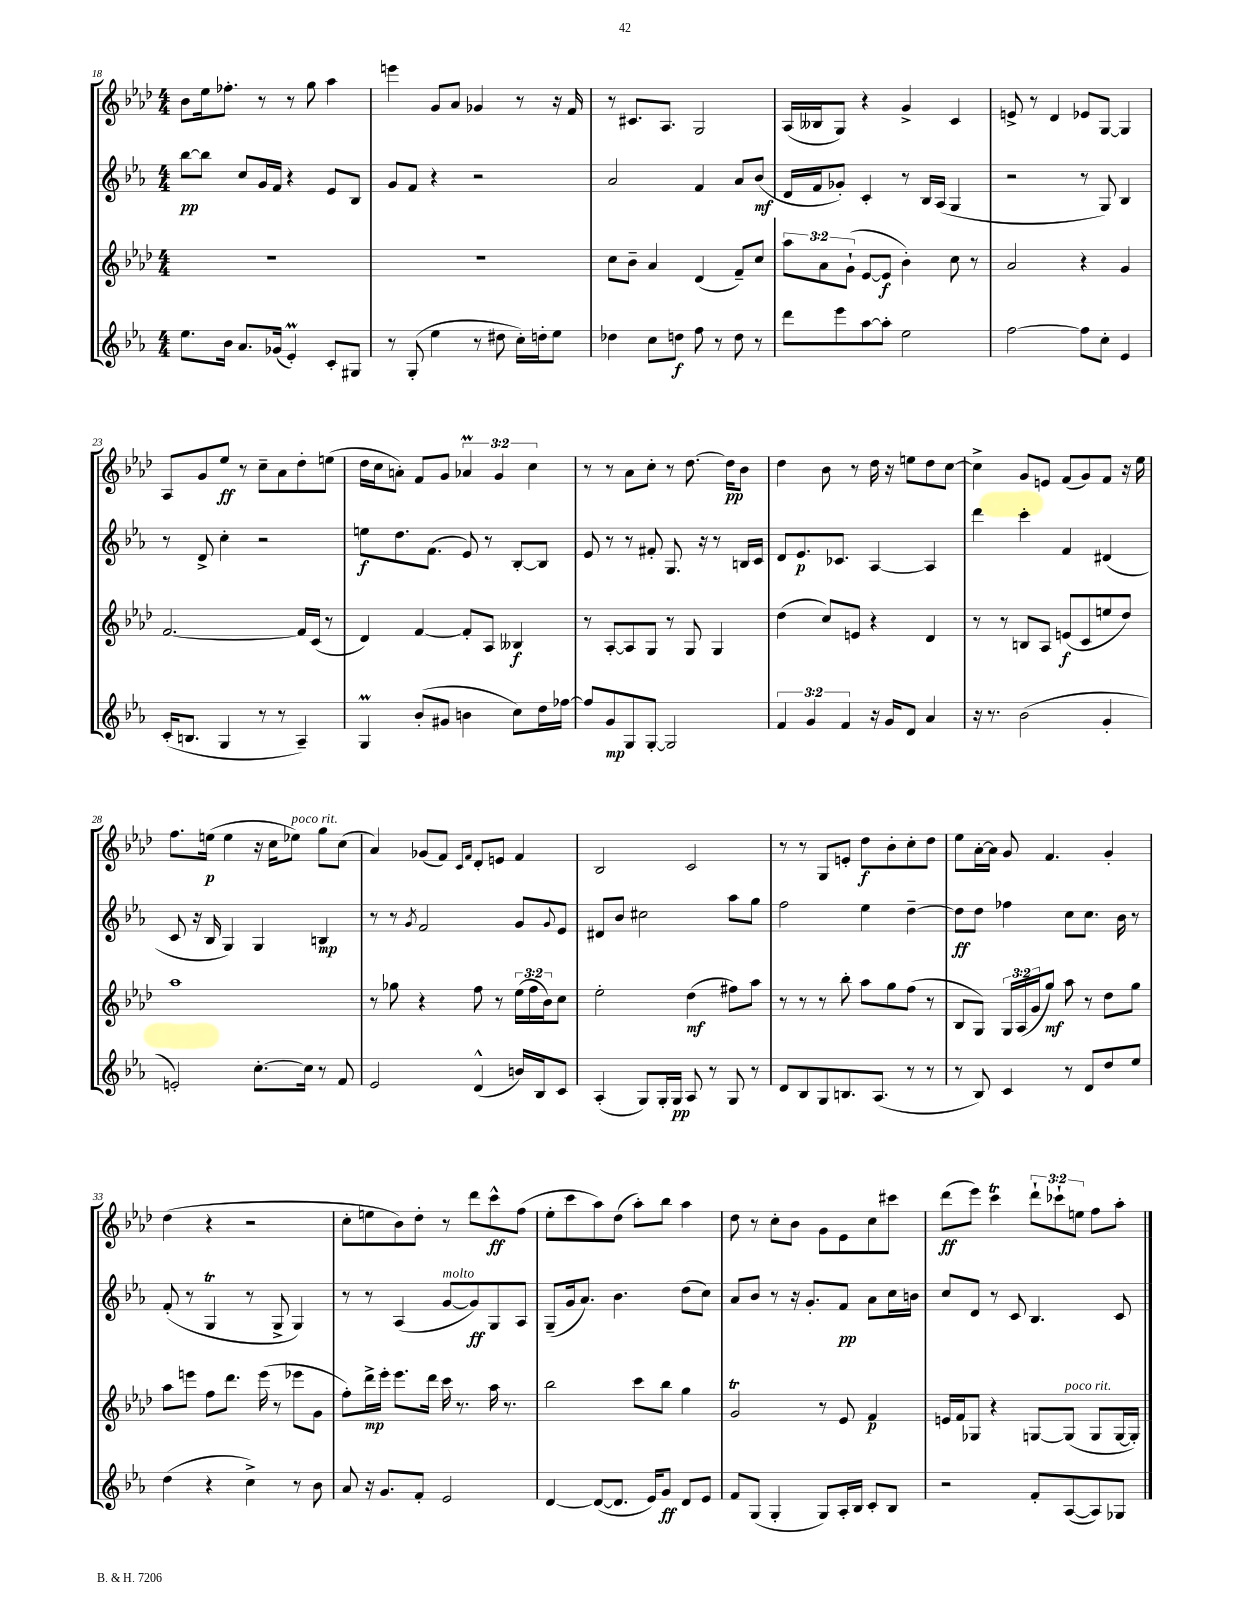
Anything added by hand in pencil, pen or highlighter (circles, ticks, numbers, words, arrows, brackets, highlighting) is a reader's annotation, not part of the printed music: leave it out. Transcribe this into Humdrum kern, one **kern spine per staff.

**kern	**kern	**kern	**kern
*staff4	*staff3	*staff2	*staff1
*clefG2	*clefG2	*clefG2	*clefG2
*k[b-e-a-]	*k[b-e-a-d-]	*k[b-e-a-]	*k[b-e-a-d-]
*M4/4	*M4/4	*M4/4	*M4/4
8.ee-	1r	[8bb-	8b-
.	.	8bb-]	16ee-
16b-	.	.	8.ff-'
8.a-	.	8cc	.
.	.	16g	8r
(16g-	.	16f	.
4e-')	.	4r	8r
.	.	.	8gg
8c'	.	8e-	4aa-
8G#	.	8B-	.
=	=	=	=
8r	1r	8g	4eee
(8G'	.	8f	.
4ee-	.	4r	8g
.	.	.	8a-
8r	.	2r	4g-
8dd#	.	.	.
16cc')	.	.	8r
16dd'	.	.	.
8ee-	.	.	16r
.	.	.	16f
=	=	=	=
4dd-	8cc	2a-	8r
.	8b-~	.	8.c#
8cc	4a-	.	.
.	.	.	8.A-
8dd	.	.	.
8ff	(4d-	4f	2G
8r	.	.	.
8dd	8f~)	8a-	.
8r	8cc	(8b-	.
=	=	=	=
8ddd	12aa-	16d	(16A-
.	.	16f	16B--
.	12a-	.	.
8eee-	.	8g-')	8G)
.	(12g`	.	.
[8aa-	[8e-	4c'	4r
8aa-']	8e-]	.	.
2ee-	4b-')	8r	4g^
.	.	16B-	.
.	.	(16A-	.
.	8cc	4G	4c
.	8r	.	.
=	=	=	=
[2ff	2a-	2r	8e^
.	.	.	8r
.	.	.	4d-
8ff]	4r	8r	8e-
8cc'	.	8G)	[8G
4e-	4g	4B-	4G]
=	=	=	=
(16c'	[2.f	8r	8A-
8.B	.	.	.
.	.	8d^	8g
4G	.	4cc'	8ee-
.	.	.	8r
8r	.	2r	8cc~
8r	.	.	8a-
4A-~)	16f]	.	8dd-'
.	(16c	.	.
.	8r	.	(8ee
=	=	=	=
4G	4d-)	8ee	16dd-
.	.	.	16cc
.	.	8.dd	8a')
(8b-'	[4f	.	8f
.	.	(8.f	.
8g#	.	.	8g
4b	8f']	8e-)	6a-
.	8A-	8r	.
.	.	.	6g
8cc)	4B--	[8B-'	.
.	.	.	6cc
16dd	.	8B-]	.
[16ff-	.	.	.
=	=	=	=
8ff-]	8r	8e-	8r
8g	[8A-'	8r	8r
8G	8A-]	8r	8a-
[8G'	8G	8f#'	8cc'
2G]	8r	8.G	8r
.	8G	.	[8.dd-
.	.	16r	.
.	4G	8r	.
.	.	.	16dd-]
.	.	16B	8b-
.	.	16c	.
=	=	=	=
6f	(4dd-	8d	4dd-
.	.	8.e-	.
6g	.	.	.
.	8cc)	.	8b-
.	.	8.c-	.
6f	.	.	.
.	8e	.	8r
16r	4r	[4A-	16dd-
16g	.	.	16r
8d	.	.	8ee
4a-	4d-	4A-]	8dd-
.	.	.	[8cc
=	=	=	=
16r	8r	4ddd	4cc^]
8.r	.	.	.
.	8r	.	.
(2b-	8B	4ccc'	8g
.	8A-	.	8e
.	(8e	4f	(8f
.	8c	.	8g)
4g'	8ee	(4d#	8f
.	8dd-)	.	16r
.	.	.	16ee-
=	=	=	=
2e')	1aa-	8c	8.ff
.	.	16r	.
.	.	16B-	(16ee
.	.	4G)	4ee
[8.cc'	.	4G	16r
.	.	.	16cc
.	.	.	8ee-)
16cc]	.	.	.
8r	.	4B	8gg
8f	.	.	(8cc
=	=	=	=
2e-	8r	8r	4a-)
.	8gg-	8r	.
.	.	8qg	.
.	4r	2f	(8g-
.	.	.	8f)
.	.	.	16qqc
.	.	.	16qqf
(4d^^	8ff	.	8d-'
.	8r	.	8e
16b)	(24ee-	8g	4f
.	24ff	.	.
16B-	.	.	.
.	24b-)	.	.
.	.	8qqg	.
8c	8cc	8e-	.
=	=	=	=
(4A-'	2ee-'	8d#	2B-
.	.	8b-	.
8G)	.	2cc#	.
16G'	.	.	.
16G	.	.	.
8A-	(4dd-	.	2c
8r	.	.	.
8G	8ff#)	8aa-	.
8r	8aa-	8gg	.
=	=	=	=
8d	8r	2ff	8r
8B-	8r	.	8r
8G	8r	.	8G
8.B	8bb-'	.	8e'
.	8aa-	4ee-	8dd-
(8.A-	.	.	.
.	8gg	.	8b-'
8r	(8ff	[4dd~	8cc'
8r	8r	.	8dd-
=	=	=	=
8r	8B-	8dd]	8ee-
8B-)	8G)	8dd	[16a-'
.	.	.	16a-]
4c	24G	4ff-	8g
.	(24A-	.	.
.	24g	.	.
.	8gg)	.	4.f
8r	8aa-	8cc	.
8d	8r	8.cc	.
8dd	8dd-	.	4g'
.	.	16b-	.
8ee-	8gg	8r	.
=	=	=	=
(4dd	8aa-	(8f'	(4dd-
.	8eee	8r	.
4r	8ff	4G	4r
.	8.ddd-	.	.
4cc^)	.	8r	2r
.	(16eee	.	.
.	8r	8G^	.
8r	8eee-	4G)	.
8b-	8g	.	.
=	=	=	=
8a-	8ff')	8r	8cc'
16r	16ddd-^	8r	8ee
8.g	16eee-'	.	.
.	8.eee-	(4A-	8b-)
8f'	.	.	8dd-'
.	16ddd-	.	.
2e-	16ccc	[8g	8r
.	8.r	.	.
.	.	8g])	8ddd-
.	16aa-	8G	8ccc^^
.	8.r	.	.
.	.	8A-	(8ff
=	=	=	=
[4d	2bb-	(8G~	8ee-'
.	.	16g	8ccc
.	.	8.a-)	.
(8d_	.	.	8aa-)
8.d]	.	4.b-	(8dd-
.	8ccc	.	8aa-')
16e-)	.	.	.
8g	8bb-	.	8bb-
8d	4gg	(8dd	4aa-
8e-	.	8cc)	.
=	=	=	=
8f	2g	8a-	8dd-
(8G	.	8b-	8r
4G'	.	8r	8cc'
.	.	16r	8b-
.	.	8.g'	.
8G)	8r	.	8g
16A-'	8e-	8f	8e-
16B-	.	.	.
8c'	4f	8a-	8cc
8B-	.	16cc	8ccc#
.	.	16b	.
=	=	=	=
2r	16e	8cc	(8ddd-
.	16f	.	.
.	8G-	8d	8eee-)
.	4r	8r	4ccc
.	.	8c	.
8f'	[8G	4.B-	12ddd-`
.	.	.	12ccc-`
([8A-	(8G]	.	.
.	.	.	12ee
8A-])	8G	.	8ff
8G-	[16G	8c	8aa-'
.	16G'])	.	.
==	==	==	==
*-	*-	*-	*-
